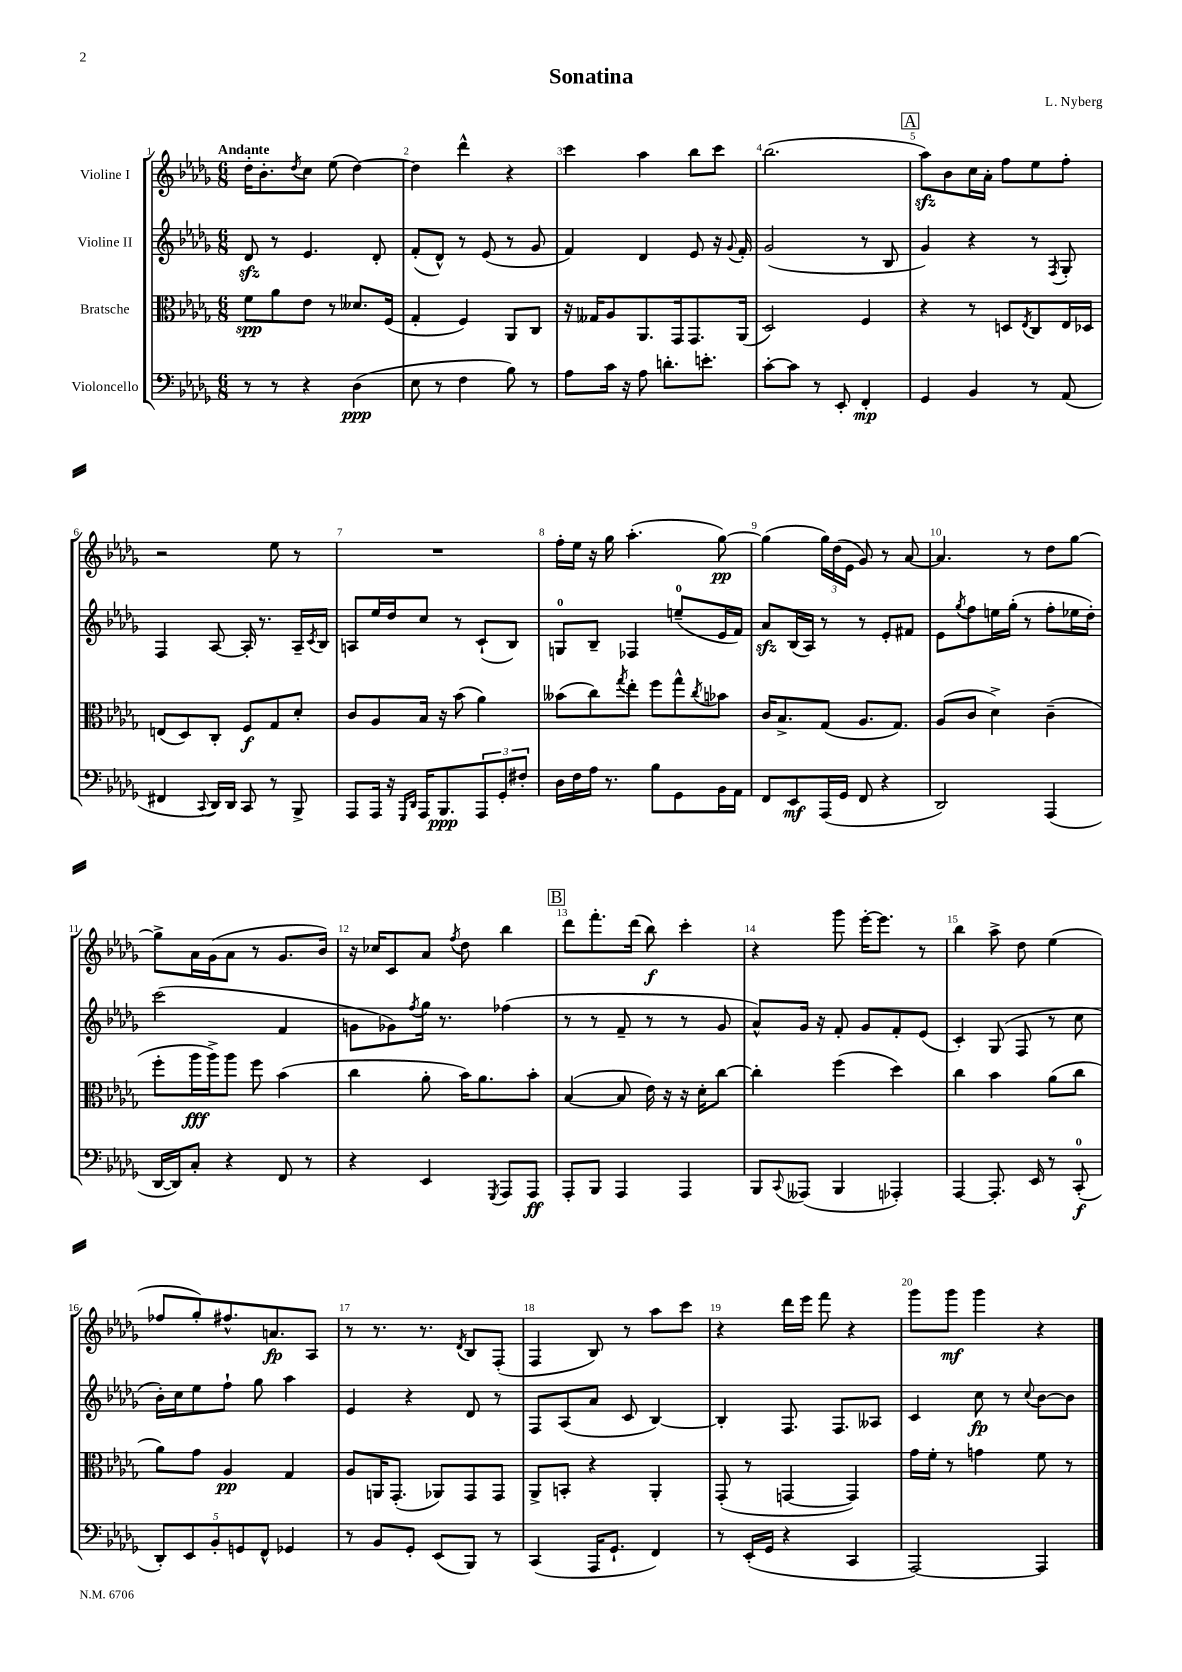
\header { title = "Sonatina" composer = "L. Nyberg" }
<<
\new StaffGroup <<
\new Staff = "s0" \with { instrumentName = "Violine I" } {
    \clef treble \key des \major \numericTimeSignature \time 6/8 \tempo "Andante"
    des''16-. bes'8.-. \acciaccatura { des''8 } c''8 ees''8( des''4~) |
    des''4 des'''4-^ r4 |
    c'''4 aes''4 bes''8 c'''8 |
    bes''2.( |
    \mark \markup { \box "A" } aes''8\sfz) bes'8 c''16 aes'16-. f''8 ees''8 f''8-. |
    r2 ees''8 r8 |
    R2. |
    f''16-. ees''16 r16 ges''16 aes''4.-.( ges''8~\pp) |
    ges''4( \tuplet 3/2 { ges''16) des''16( ees'16 } ges'8) r8 aes'8~ |
    aes'4. r8 des''8 ges''8~ |
    ges''8-> aes'16 ges'16( aes'8 r8 ges'8. bes'16) |
    r16 ces''16 c'8 aes'8 \acciaccatura { f''8 } des''8 bes''4 |
    \mark \markup { \box "B" } des'''8 f'''8.-. des'''16( bes''8\f) c'''4-. |
    r4 ges'''8 ees'''16~-. ees'''8. r8 |
    bes''4 aes''8-> des''8 ees''4( |
    fes''8 ges''8-.) fis''8.-^ a'8.\fp aes8 |
    r8 r8. r8. \acciaccatura { des'8 } bes8 f8-.( |
    f4 bes8) r8 aes''8 c'''8 |
    r4 des'''16 ees'''16 f'''8 r4 |
    ges'''8 ges'''8\mf ges'''4 r4 \bar "|." |
}
\new Staff = "s1" \with { instrumentName = "Violine II" } {
    \clef treble \key des \major \numericTimeSignature \time 6/8
    des'8\sfz r8 ees'4. des'8-. |
    f'8-.( des'8-^) r8 ees'8( r8 ges'8 |
    f'4) des'4 ees'8 r16 \appoggiatura { ges'8 } f'16-. |
    ges'2( r8 bes8 |
    \mark \markup { \box "A" } ges'4) r4 r8 \acciaccatura { f8 } ges8-. |
    f4 aes8~ aes16-. r8. aes16-- \acciaccatura { c'8 } bes16 |
    a8 ees''16 des''16 c''8 r8 c'8-!( bes8) |
    g8-0 bes8-- fes4 e''8-0--( ees'16 f'16) |
    aes'8\sfz bes16( aes16) r8 r8 ees'8-. fis'8 |
    ees'8 \acciaccatura { ges''8 } f''8 e''16 ges''16-.( r8 f''8-. ees''16 des''16-.) |
    c'''2( f'4 |
    g'8 ges'8) \acciaccatura { f''8 } ges''16 r8. fes''4( |
    \mark \markup { \box "B" } r8 r8 f'8-- r8 r8 ges'8 |
    aes'8-^) ges'16 r16 f'8-. ges'8 f'8-. ees'8( |
    c'4-.) ges8( f8 r8 c''8 |
    bes'16-.) c''16 ees''8 f''8-! ges''8 aes''4 |
    ees'4 r4 des'8 r8 |
    f8 aes8( aes'8 c'8 bes4~) |
    bes4-. f8. f8. aeses8 |
    c'4 c''8\fp r8 \appoggiatura { c''8 } bes'8~ bes'8 \bar "|." |
}
\new Staff = "s2" \with { instrumentName = "Bratsche" } {
    \clef alto \key des \major \numericTimeSignature \time 6/8
    f'8\spp aes'8 ees'8 r8 deses'8. f16( |
    ges4-. f4) aes,8 c8 |
    r16 geses16 aes8 aes,8. ges,16 ges,8. aes,16( |
    des2) f4 |
    \mark \markup { \box "A" } r4 r8 d8 \acciaccatura { ees8 } c8 ees16 des16 |
    e8( des8) c8-. f8\f ges8 des'8-. |
    c'8 aes8 bes16 r16 bes'8( aes'4) |
    beses'8( c''8) \acciaccatura { ges''8 } ees''8-. f''8 ges''8-^ \acciaccatura { c''8 } bes'8 |
    c'16 bes8.-> ges8( aes8. ges8.) |
    aes8( c'8 des'4->) c'4--( |
    f''8-. aes''16\fff aes''16->) aes''8 f''8 bes'4( |
    c''4 aes'8-. bes'16) aes'8. bes'8-. |
    \mark \markup { \box "B" } bes4~( bes8 ees'16) r16 r16 des'16-. c''8~ |
    c''4-. f''4( des''4) |
    c''4 bes'4 aes'8( c''8 |
    aes'8) ges'8 aes4\pp ges4 |
    aes8 a,16 ges,8.-.( aes,8) ges,8 ges,8 |
    aes,8-> b,8-. r4 aes,4-. |
    ges,8-.( r8 g,4~ g,4) |
    ges'16 f'16-. r8 g'4 f'8 r8 \bar "|." |
}
\new Staff = "s3" \with { instrumentName = "Violoncello" } {
    \clef bass \key des \major \numericTimeSignature \time 6/8
    r8 r8 r4 des4\ppp( |
    ees8 r8 f4 bes8) r8 |
    aes8 c'16 r16 aes8 d'8.-. e'8.-. |
    c'8~-. c'8 r8 ees,8-. f,4-.\mp |
    \mark \markup { \box "A" } ges,4 bes,4 r8 aes,8( |
    fis,4 \appoggiatura { c,8 } des,16) des,16 c,8 r8 bes,,8-> |
    aes,,8 aes,,16 r16 \grace { ges,,16 des,16 } aes,,16 bes,,8.\ppp \tuplet 3/2 { aes,,8 ges,8-. fis8-. } |
    des16 f16 aes16 r8. bes8 ges,8 bes,16 aes,16 |
    f,8 ees,8\mf aes,,16( ges,16 f,8 r4 |
    des,2) aes,,4( |
    des,16~ des,16) c8-. r4 f,8 r8 |
    r4 ees,4 \acciaccatura { ges,,8 } aes,,8 aes,,8\ff |
    \mark \markup { \box "B" } aes,,8-. bes,,8 aes,,4 aes,,4 |
    bes,,8 \appoggiatura { c,8 } aeses,,8( bes,,4 aes,,4-.) |
    aes,,4~ aes,,8.-. ees,16 r8 c,8-0-.\f( |
    \tuplet 5/4 { des,8-.) ees,8 bes,8-. g,8 f,8-^ } ges,4 |
    r8 bes,8 ges,8-. ees,8( bes,,8) r8 |
    c,4( aes,,16 ges,8.-! f,4) |
    r8 ees,16-.( ges,16 r4 c,4 |
    aes,,2~) aes,,4 \bar "|." |
}
>>
>>
\layout { \context { \Score \override BarNumber.break-visibility = ##(#f #t #t) barNumberVisibility = #all-bar-numbers-visible } }
